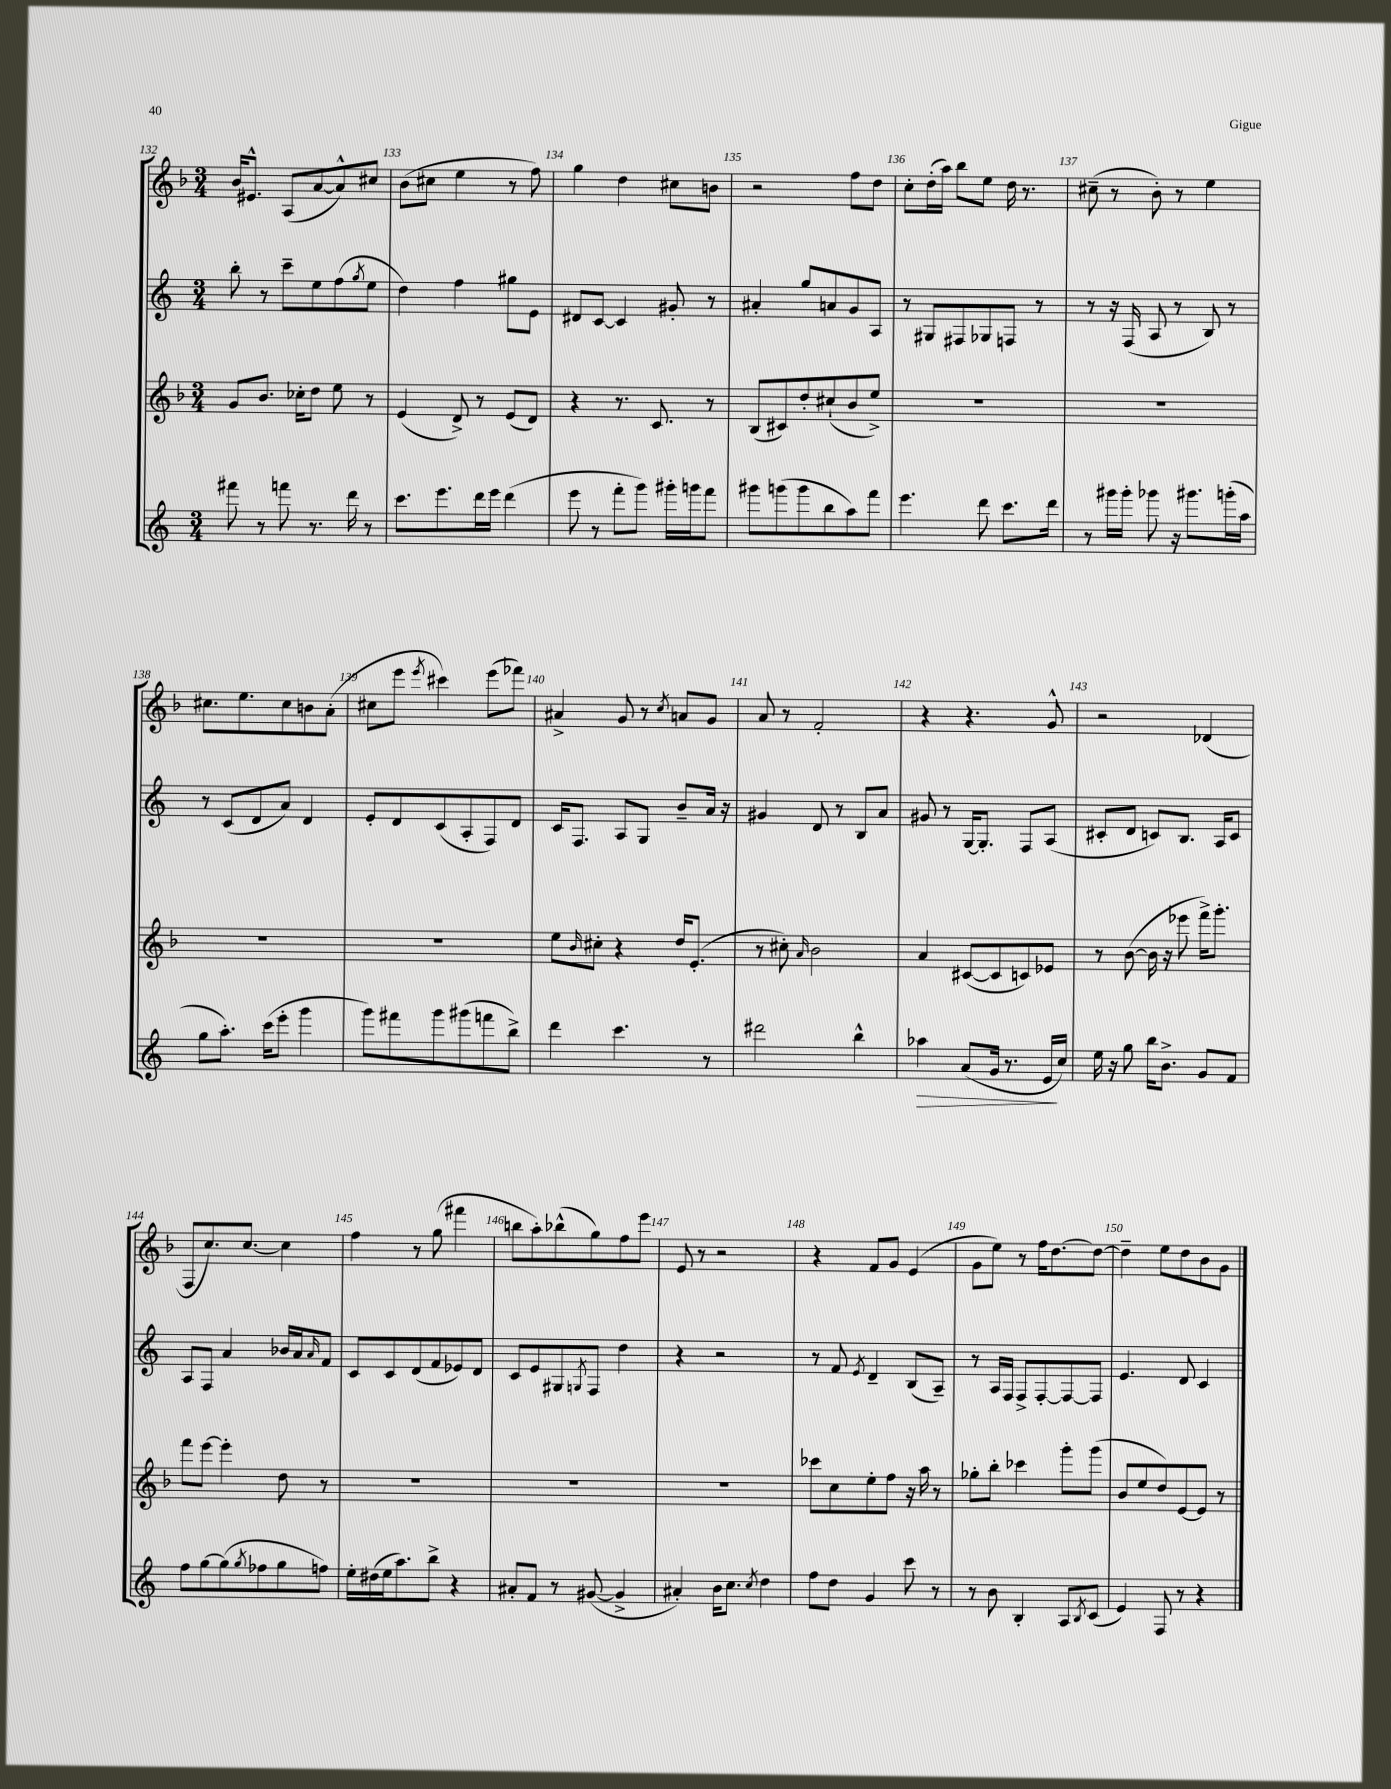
<<
\new StaffGroup <<
\new Staff = "s0" {
    \clef treble \key f \major \numericTimeSignature \time 3/4
    bes'16 eis'8.-^ a8( a'8~ a'8-^) cis''8 |
    bes'8( cis''8 e''4 r8 f''8) |
    g''4 d''4 cis''8 b'8 |
    r2 f''8 d''8 |
    c''8-. d''16-.( a''16) bes''8 e''8 d''16 r8. |
    cis''8--( r8 bes'8-.) r8 e''4 |
    cis''8. e''8. cis''8 b'8 a'8-.( |
    cis''8 e'''8 \acciaccatura { e'''8 } cis'''4) e'''8( fes'''8) |
    ais'4-> g'8 r8 \acciaccatura { c''8 } a'8 g'8 |
    a'8 r8 f'2-. |
    r4 r4. g'8-^ |
    r2 des'4( |
    f8 c''8.) c''8.~ c''4 |
    f''4 r8 g''8( fis'''4 |
    b''8 a''8-.) bes''8-^( g''8) f''8 e'''8 |
    e'8 r8 r2 |
    r4 f'8 g'8 e'4( |
    g'8 e''8) r8 f''16 d''8.~ d''8~ |
    d''4-- e''8 d''8 bes'8 g'8 \bar "|." |
}
\new Staff = "s1" {
    \clef treble \key c \major \numericTimeSignature \time 3/4
    b''8-. r8 c'''8-- e''8 f''8( \acciaccatura { g''8 } e''8 |
    d''4) f''4 gis''8 e'8 |
    dis'8 c'8~ c'4 gis'8-. r8 |
    ais'4-. g''8 a'8 g'8 a8 |
    r8 gis8 fis8 ges8 f8 r8 |
    r8 r16 f16( a8 r8 b8) r8 |
    r8 c'8( d'8 a'8) d'4 |
    e'8-. d'8 c'8( a8-. f8) d'8 |
    c'16 f8. a8 g8 b'8-- a'16 r16 |
    gis'4 d'8 r8 b8 a'8 |
    gis'8 r8 g16~ g8.-. f8 a8( |
    cis'8-. d'8 c'8) b8. a16 c'8 |
    a8 f8 a'4 bes'16 a'16 \grace { a'16 } f'8 |
    c'8 c'8 d'8( f'8 ees'8) d'8 |
    c'8 e'8 gis8 \acciaccatura { g8 } f8 d''4 |
    r4 r2 |
    r8 f'8 \acciaccatura { e'8 } d'4-- b8( a8--) |
    r8 a16 f16 f8-> f8~-. f8~ f8 |
    e'4. d'8 c'4 \bar "|." |
}
\new Staff = "s2" {
    \clef treble \key f \major \numericTimeSignature \time 3/4
    g'8 bes'8. ces''16-. d''8 e''8 r8 |
    e'4( d'8->) r8 e'8( d'8) |
    r4 r8. c'8. r8 |
    bes8( cis'8) d''8-. cis''8-!( bes'8 e''8->) |
    R2. |
    R2. |
    R2. |
    R2. |
    e''8 \grace { bes'16 } cis''8-. r4 d''16 e'8.-.( |
    r8 cis''8-.) \grace { a'16 } bes'2 |
    a'4 cis'8~( cis'8 c'8) ees'8 |
    r8 bes'8~( bes'16 r16 ees'''8 f'''16->) g'''8.-. |
    f'''8 e'''8~ e'''4-. d''8 r8 |
    R2. |
    R2. |
    R2. |
    ces'''8 c''8 e''8-. f''8 r16 a''16 r8 |
    ges''8-. bes''8-. ces'''4 g'''8-. g'''8( |
    bes'8 e''8 d''8) e'8~ e'8 r8 \bar "|." |
}
\new Staff = "s3" {
    \clef treble \key c \major \numericTimeSignature \time 3/4
    fis'''8 r8 f'''8 r8. d'''16 r8 |
    c'''8. e'''8. d'''16 e'''16 d'''4( |
    e'''8 r8 f'''8-. g'''8) gis'''16-. g'''16 f'''8 |
    gis'''8 g'''8( g'''8 b''8 a''8) f'''8 |
    e'''4. d'''8 c'''8. d'''16 |
    r8 gis'''16 gis'''16-. ges'''8 r16 gis'''8. g'''16-.( a''16 |
    g''8 a''8.-.) c'''16( e'''8-. g'''4 |
    g'''8) fis'''8 g'''8 gis'''8( f'''8 b''8->) |
    d'''4 c'''4. r8 |
    dis'''2 b''4-^ |
    aes''4\> a'8( g'16 r8. e'16\! c''16) |
    e''16 r16 g''8 b''16 b'8.-> g'8 f'8 |
    f''8 g''8~ g''8( \acciaccatura { g''8 } fes''8 g''8 f''8) |
    e''16-. dis''16( e''16 a''8.) b''8-> r4 |
    ais'8-. f'8 r8 gis'8~( gis'4-> |
    ais'4-.) b'16 c''8. \acciaccatura { c''8 } d''4 |
    f''8 d''8 g'4 c'''8 r8 |
    r8 b'8 b4-. a8 \acciaccatura { b8 } c'8( |
    e'4) f8 r8 r4 \bar "|." |
}
>>
>>
\layout { \context { \Score currentBarNumber = #132 \override BarNumber.break-visibility = ##(#f #t #t) barNumberVisibility = #all-bar-numbers-visible } }
